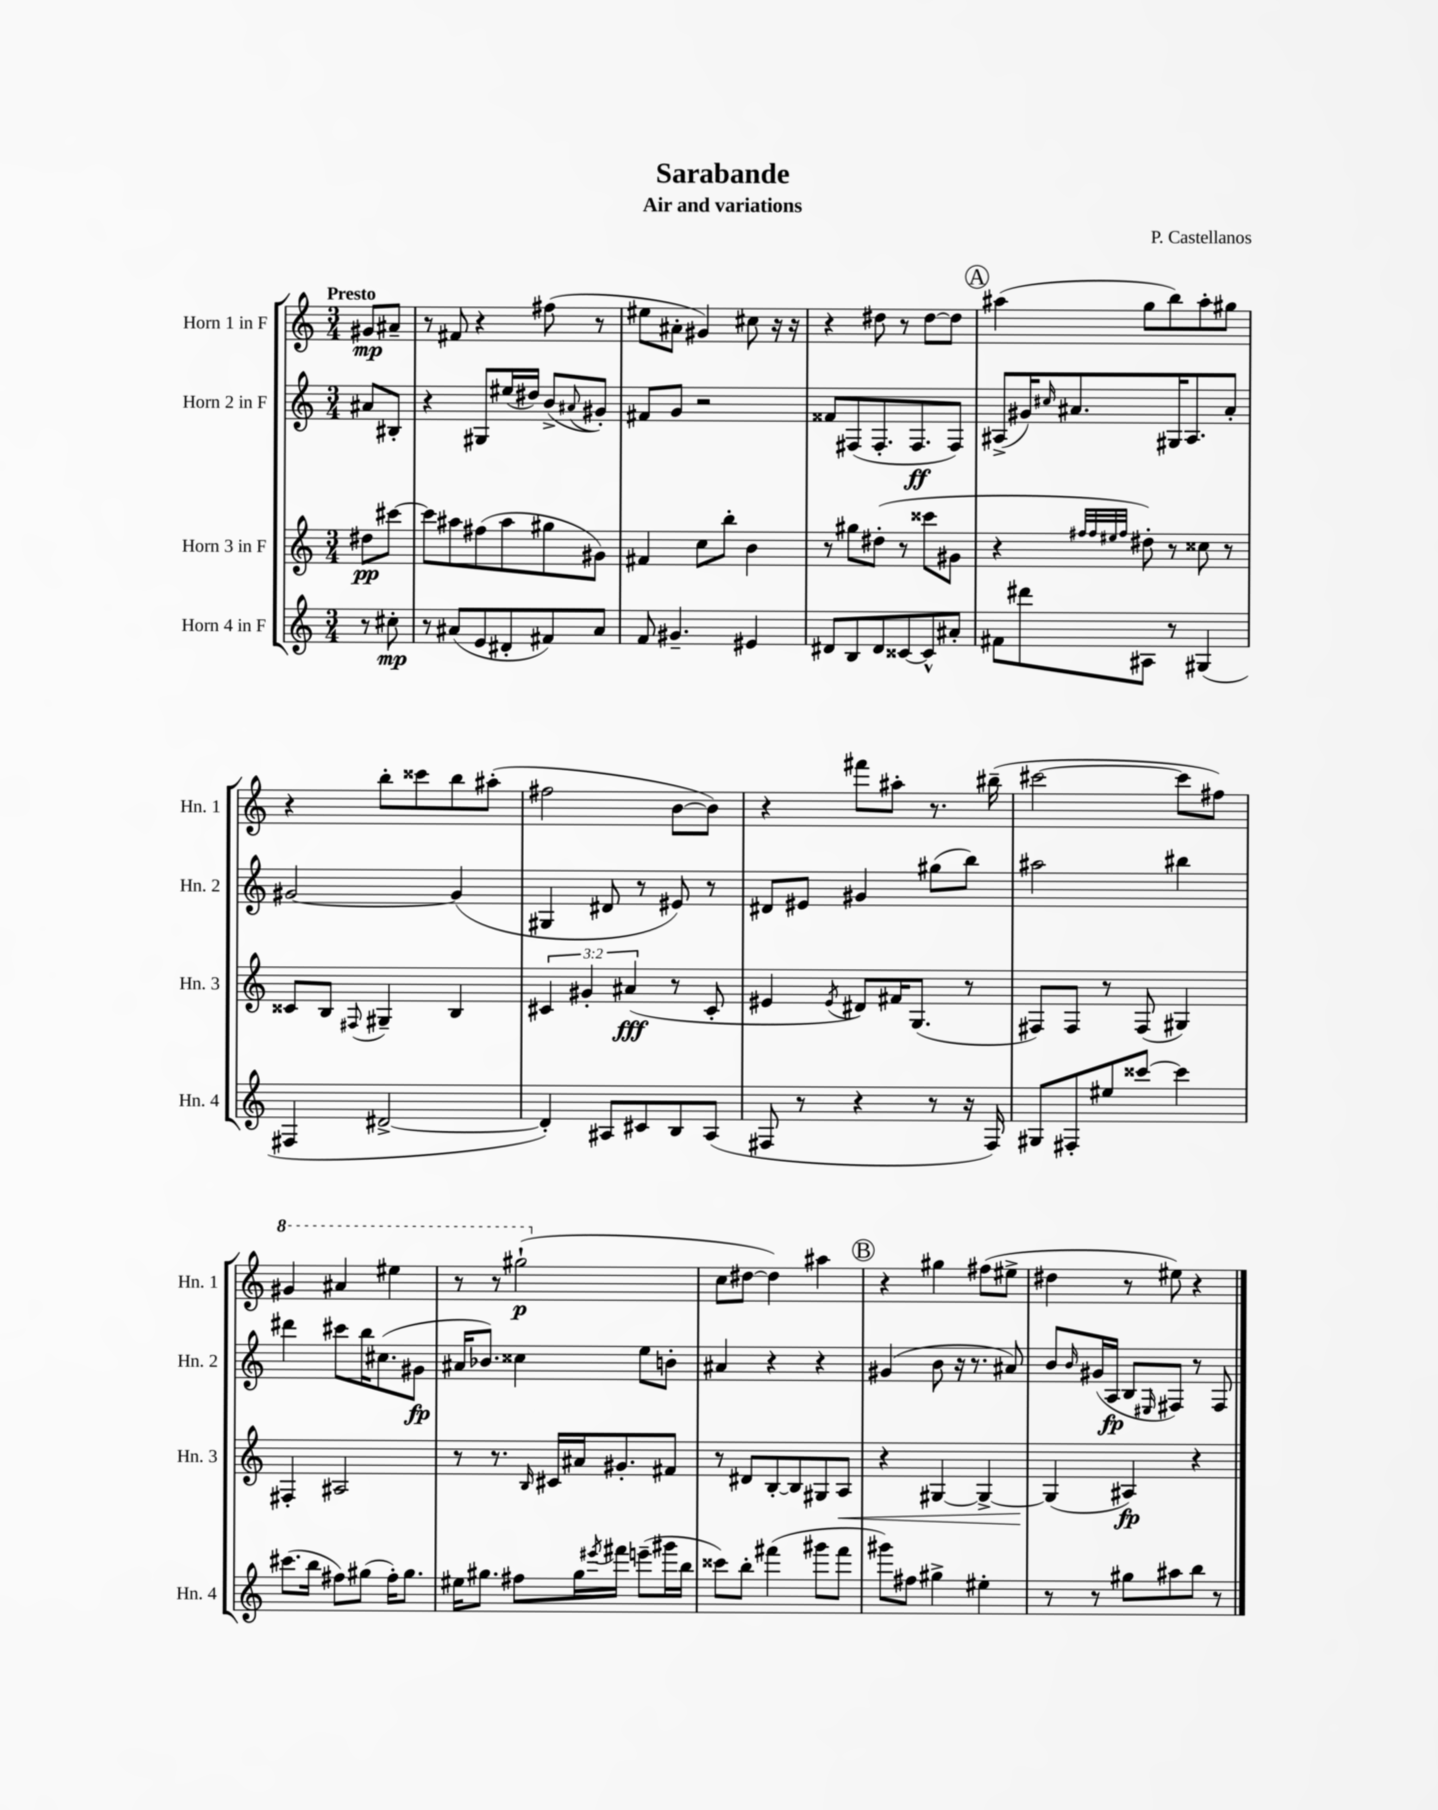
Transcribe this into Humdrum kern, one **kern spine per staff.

**kern	**kern	**kern	**kern
*staff4	*staff3	*staff2	*staff1
*clefG2	*clefG2	*clefG2	*clefG2
*k[]	*k[]	*k[]	*k[]
*M3/4	*M3/4	*M3/4	*M3/4
8r	8dd#	8a#	8g#
8cc#'	[8ccc#	8B#'	8a#~
=	=	=	=
8r	8ccc#]	4r	8r
(8a#	8aa#	.	8f#
8e	(8ff#	8G#	4r
8d#'	8aa#	(16ee#	.
.	.	16dd#)	.
8f#)	8gg#	(8b^	(8ff#
.	.	8qqa#	.
8a#	8g#)	8g#')	8r
=	=	=	=
8f	4f#	8f#	8ee#
4.g#~	.	8g	8a#'
.	8cc	2r	4g#)
.	8bb'	.	.
4e#	4b	.	8cc#
.	.	.	16r
.	.	.	16r
=	=	=	=
8d#	8r	8f##	4r
8B	8gg#	(8F#	.
8d#	(8dd#'	8.F#'	8dd#
[8c##	8r	.	8r
.	.	8.F#	.
8c##^^]	8ccc##	.	[8dd#
8a#'	8g#	8F#)	8dd#]
=	=	=	=
8f#	4r	(8A#^	(4aa#
8ddd#	.	16g#)	.
.	.	16qqcc#	.
.	.	8.a#	.
.	32qqff#	.	.
.	32qqff#	.	.
.	32qqee#	.	.
.	32qqff#	.	.
8A#	8dd#')	.	8gg
8r	8r	16G#	8bb)
.	.	8.A#	.
(4G#	8cc##	.	8aa#'
.	8r	8a#'	8gg#
=	=	=	=
4F#	8c##	[2g#	4r
.	8B	.	.
.	8qqF#	.	.
[2d#^	4G#~	.	8bb'
.	.	.	8ccc##
.	4B	(4g#]	8bb
.	.	.	(8aa#'
=	=	=	=
4d#'])	6c#	4G#	2ff#
.	6g#'	.	.
8A#	.	8d#	.
.	(6a#	.	.
8c#	.	8r	.
8B	8r	8e#)	[8b
(8A#	8c#'	8r	8b])
=	=	=	=
8F#	4e#	8d#	4r
8r	.	8e#	.
.	8qe#	.	.
4r	8d#)	4g#	8fff#
.	16f#	.	8aa#'
.	(8.G	.	.
8r	.	(8gg#	8.r
16r	8r	8bb)	.
16F#)	.	.	(16bb#~
=	=	=	=
8G#	8F#)	2aa#	[2ccc#
8F#'	8F#	.	.
8ee#	8r	.	.
[8ccc##	(8F#	.	.
4ccc##]	4G#)	4bb#	8ccc#]
.	.	.	8ff#)
=	=	=	=
(8.ccc#	4F#'	4ddd#	4gg#
16bb	.	.	.
8ff#)	2A#	8ccc#	4aa#
(8gg#	.	16bb	.
.	.	(8.cc#	.
16ff#')	.	.	4eee#
8.gg#	.	.	.
.	.	8g#	.
=	=	=	=
16ee#	8r	16a#	8r
8.gg#	.	8.b-)	.
.	8.r	.	8r
8ff#	.	4cc##	(2ggg#`
.	16qqB	.	.
.	16c#	.	.
16gg#	16a#	.	.
8qeee#	.	.	.
16fff#	8.g#'	.	.
(8eee~	.	8ee	.
16ggg#	8f#	8b'	.
16bb	.	.	.
=	=	=	=
8ccc##)	8r	4a#	8cc
8bb'	8d#	.	[8dd#
(4fff#	[8B'	4r	4dd#])
.	8B]	.	.
8ggg#	8G#	4r	4aa#
8fff#	8A	.	.
=	=	=	=
8ggg#)	4r	(4g#	4r
8ff#	.	.	.
4gg#^	[4G#	8b	4gg#
.	.	16r	.
.	.	8.r	.
4ee#'	4G#^_	.	(8ff#
.	.	8a#)	8ee#^
=	=	=	=
8r	(4G#]	8b	4dd#
.	.	16qqb	.
8r	.	(16g#	.
.	.	16A	.
8gg#	4A#)	8B	8r
.	.	16qqE#	.
8aa#	.	8F#)	8ee#)
8bb	4r	8r	4r
8r	.	8F#	.
==	==	==	==
*-	*-	*-	*-
